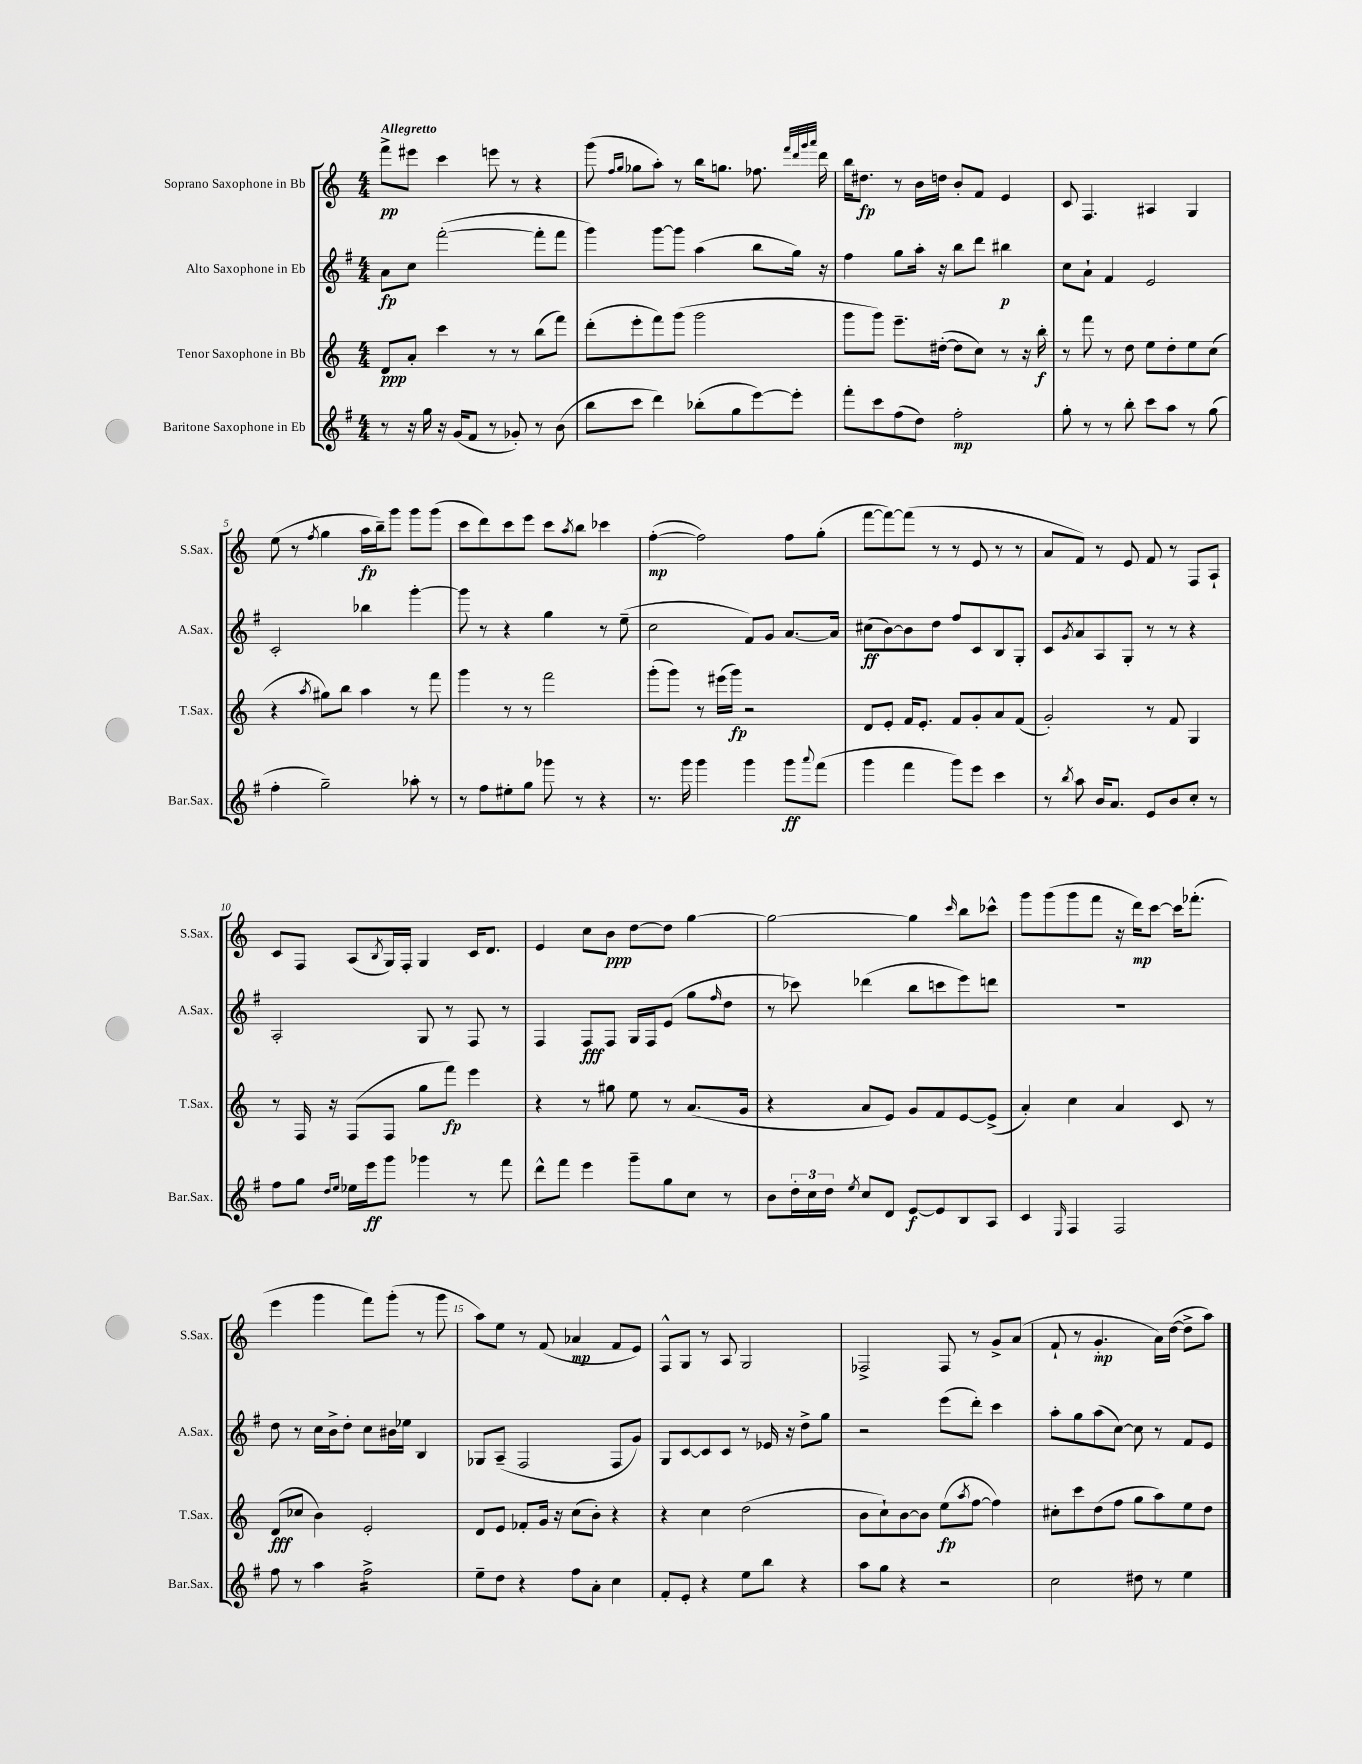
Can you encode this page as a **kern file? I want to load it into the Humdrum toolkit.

**kern	**kern	**kern	**kern
*staff4	*staff3	*staff2	*staff1
*clefG2	*clefG2	*clefG2	*clefG2
*k[f#]	*k[]	*k[f#]	*k[]
*M4/4	*M4/4	*M4/4	*M4/4
8r	8d	8a	8fff^
16r	8a'	8cc	8eee#
16gg	.	.	.
16r	4ccc	([2fff#'	4ccc
(16g	.	.	.
8f#	.	.	.
8r	8r	.	8eee
8g-')	8r	.	8r
8r	(8bb	8fff#']	4r
(8b	8fff)	8fff#	.
=	=	=	=
8bb	(8ddd'	4ggg)	(8ggg
.	.	.	16qqff
.	.	.	16qqgg
8ccc	8eee'	.	8gg-
4ddd)	8fff)	[8ggg	8aa')
.	(8ggg	8ggg]	8r
(8bb-'	2ggg	(4aa	16bb
.	.	.	8.gg
8gg	.	.	.
[8eee)	.	8bb	8.ff-
8eee']	.	16gg)	.
.	.	.	32qqfff
.	.	.	32qqddd
.	.	.	32qqggg
.	.	.	32qqaaa
.	.	16r	16ddd
=	=	=	=
8fff#'	8ggg	4ff#	16bb
.	.	.	8.dd#
8ccc	8ggg)	.	.
(8ff#	8.eee~	8gg	8r
8dd)	.	16aa'	16b
.	([16dd#'	16r	16dd
2ff#'	8dd#]	8bb	8b'
.	8cc)	8ddd	8f
.	8r	4bb#	4e
.	16r	.	.
.	16bb'	.	.
=	=	=	=
8gg'	8r	8cc	8c
8r	8fff	8a`	4.F
8r	8r	4f#	.
8bb'	8dd	.	.
8ccc	8ee	2e	4A#
8aa	8dd'	.	.
8r	8ee	.	4G
(8gg	(8cc	.	.
=	=	=	=
4ff#'	4r	2c'	(8ee
.	.	.	8r
.	8qaa	.	8qff
2gg~)	8gg#)	.	4gg
.	8bb	.	.
.	4aa	4bb-	16aa
.	.	.	16bb~)
.	.	.	8ggg
8aa-'	8r	[4ggg'	8ggg
8r	8fff	.	(8ggg
=	=	=	=
8r	4ggg	8ggg]	8ccc
8ff#	.	8r	8ddd)
8ee#'	8r	4r	8ccc
8gg	8r	.	8eee
8ggg-	2fff	4gg	8ccc
.	.	.	8qaa
8r	.	.	8bb
4r	.	8r	4ccc-
.	.	(8ee~	.
=	=	=	=
8.r	(8ggg'	2cc	([4ff'
.	8ggg)	.	.
16ggg	.	.	.
4ggg	8r	.	2ff])
.	(16eee#	.	.
.	16ggg)	.	.
4ggg	2r	8f#)	.
.	.	8g	.
8ggg	.	[8.a	8ff
8qqaaa	.	.	.
(8fff#	.	.	(8gg'
.	.	16a]	.
=	=	=	=
4ggg	8d	(8cc#	[8fff
.	8e'	[8b)	8fff_)
4fff#	16f	8b]	(8fff]
.	8.e'	.	.
.	.	8dd	8r
8ggg)	8f	8ff#	8r
8eee	8g'	8c	8e
4ccc	8a	8B	8r
.	(8f	8G'	8r
=	=	=	=
8r	2g')	8c	8a
8qbb	.	8qg	.
8aa	.	8a	8f)
16b	.	8A	8r
8.a	.	.	.
.	.	8G'	8e
8e	8r	8r	8f
8b	8f	8r	8r
8cc'	4G	4r	8F
8r	.	.	8A`
=	=	=	=
8ff#	8r	2A'	8c
8gg	16F	.	8F
.	16r	.	.
16qqdd	.	.	.
16qqee	.	.	.
16ee-	(8F	.	(8A
16eee	.	.	.
.	.	.	8qB
8ggg	8F	.	16G)
.	.	.	16F'
4ggg-	8gg	8G	4G
.	8fff)	8r	.
8r	4eee	8F#	16c
.	.	.	8.d
8fff#	.	8r	.
=	=	=	=
8ddd^^	4r	4F#	4e
8fff#	.	.	.
4eee	8r	8F#	8cc
.	8gg#	8F#	8b
8ggg~	8ee	16G	[8dd
.	.	16F#	.
8gg	8r	(8e	8dd]
8cc	(8.a	8gg	[4gg
.	.	16qqff#	.
8r	.	8dd	.
.	16g	.	.
=	=	=	=
8b	4r	8r	2gg_
24dd'	.	8ccc-)	.
24cc	.	.	.
24dd	.	.	.
8qee	.	.	.
8cc	8a	(4ddd-	.
8d	8e)	.	.
[8e	8g	8bb	4gg]
8e]	8f	8ccc	.
.	.	.	16qqccc
8B	[8e	8eee)	8bb
8A	(8e^]	8ddd	8ccc-^^
=	=	=	=
4c	4a')	1r	8ggg
.	.	.	(8ggg
16qqE	.	.	.
4F#	4cc	.	8ggg
.	.	.	8fff
2F#	4a	.	16r
.	.	.	16ddd)
.	.	.	[8ccc
.	8c	.	16ccc]
.	.	.	(8.fff-'
.	8r	.	.
=	=	=	=
8ff#	(8d	8dd	4eee
8r	8cc-	8r	.
4aa	4b)	16cc	4ggg
.	.	16b^	.
.	.	8dd'	.
2ff#^	2e'	8cc	8fff)
.	.	16b#	(8ggg'
.	.	16ee-	.
.	.	4B	8r
.	.	.	8ggg
=	=	=	=
8ee~	8d	8G-	8aa)
8dd	8e	(8A~	8ee
4r	8f-'	2F#	8r
.	16g	.	(8f
.	16r	.	.
8ff#	(8cc	.	4a-
8a'	8b')	.	.
4cc	4r	8F#	8f
.	.	8g)	8e)
=	=	=	=
8f#'	4r	8G	8F^^
8e'	.	[8c	8G
4r	4cc	8c]	8r
.	.	8c	8A
8ee	(2dd	8r	2G
8bb	.	16e-	.
.	.	16r	.
4r	.	8dd^	.
.	.	8gg	.
=	=	=	=
8aa	8b	2r	2F-^
8gg	8cc`)	.	.
4r	[8b	.	.
.	8b]	.	.
2r	(8ee	(8eee	8F-
.	8qaa	.	.
.	[8ff	8ddd')	8r
.	4ff])	4ccc	8g^
.	.	.	(8a
=	=	=	=
2cc	8cc#'	8aa'	8f`
.	8ccc	8gg	8r
.	(8dd	(8aa	4.g'
.	8ff	[8cc)	.
8dd#	8gg	8cc]	.
8r	8aa)	8r	16a)
.	.	.	([16dd
4ee	8ee	8f#	8dd^]
.	8dd	8e	8aa)
==	==	==	==
*-	*-	*-	*-
